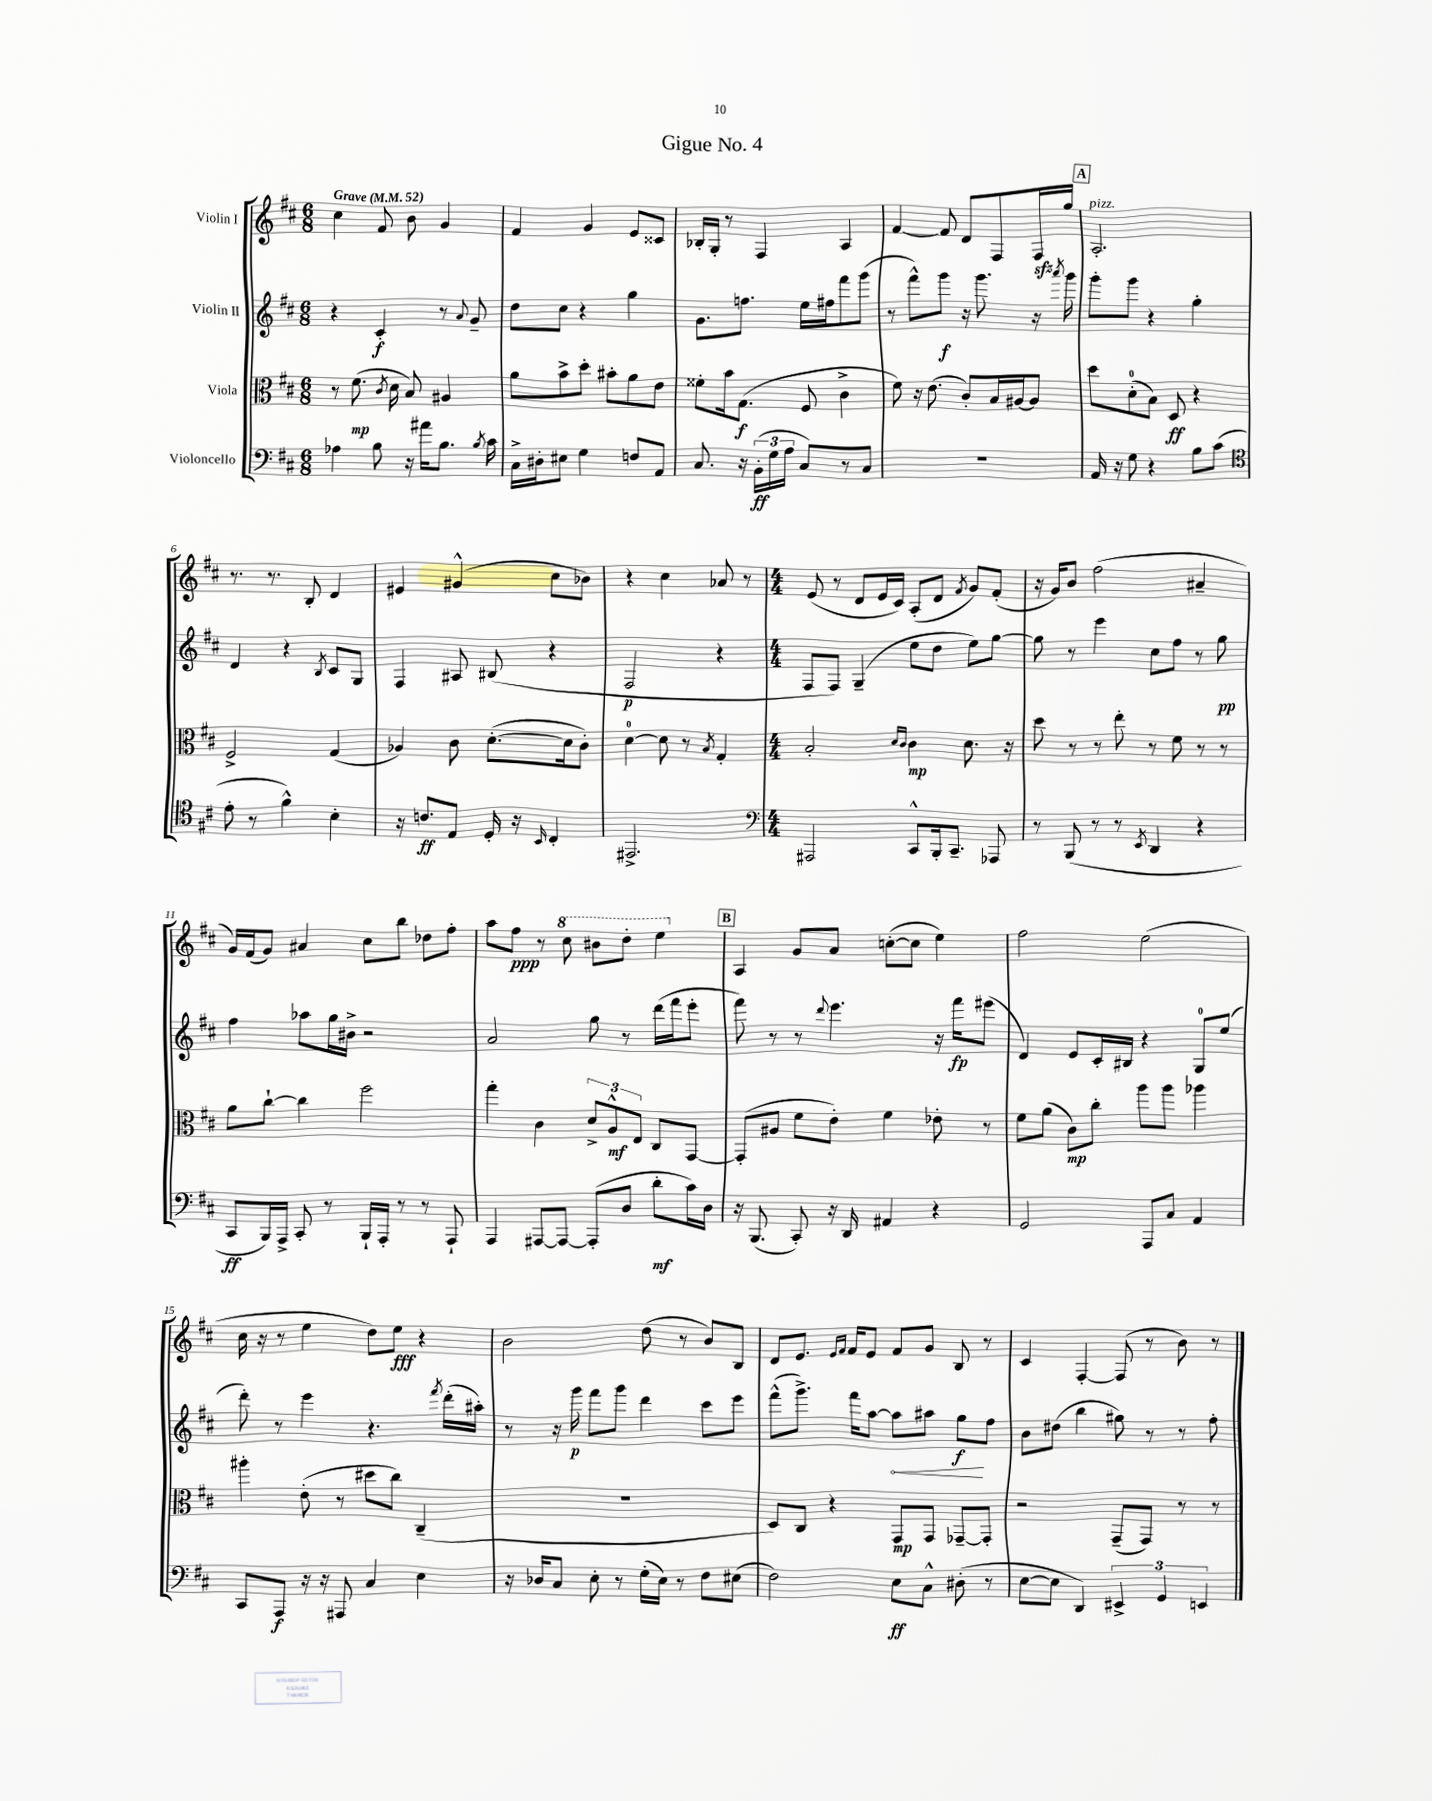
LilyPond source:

\header { title = "Gigue No. 4" }
<<
\new StaffGroup <<
\new Staff = "s0" \with { instrumentName = "Violin I" } {
    \clef treble \key d \major \numericTimeSignature \time 6/8 \tempo "Grave" 4 = 52
    \autoBeamOff cis''4 fis'8 b'8 g'4 |
    fis'4 g'4 e'8[ cisis'8] |
    bes16[-. g16]-. r8 fis4 a4 |
    fis'4~ fis'8 d'8[ fis8 fis16\sfz g''16] |
    \mark \markup { \box "A" } a2.-.^\markup { \italic "pizz." } |
    r8. r8. b8-. d'4 |
    eis'4 gis'4-^( cis''8[ bes'8]) |
    r4 cis''4 aes'8 r8 |
    \numericTimeSignature \time 4/4 e'8( r8 d'8[ e'16 cis'16]) a8[-.( d'8] \acciaccatura { fis'8 } g'8[) fis'8]-.( |
    r16 g'16[) b'8] fis''2( ais'4-- |
    g'16[) fis'16( g'8]) ais'4 cis''8[ b''8] des''8[ fis''8]-. |
    a''8[ fis''8]\ppp r8 \ottava #1 cis'''8 bis''8[ d'''8]-. e'''4 \ottava #0 |
    \mark \markup { \box "B" } a4 g'8[ a'8] c''8[~-.( c''8] e''4) |
    fis''2 e''2( |
    cis''16 r16 r8 e''4 d''8[) e''8]\fff r4 |
    b'2 d''8( r8 b'8[) b8] |
    d'8[ e'8.] \grace { e'16[ fis'16] } fis'16[ e'8] fis'8[ g'8] b8 r8 |
    cis'4 fis4~-. fis8( r8 b'8) r8 \bar "|." |
}
\new Staff = "s1" \with { instrumentName = "Violin II" } {
    \clef treble \key d \major \numericTimeSignature \time 6/8
    \autoBeamOff r4 cis'4-.\f r8 \appoggiatura { a'8 } g'8-- |
    d''8[ cis''8] r4 g''4 |
    g'8.[ f''8.] e''16[ fis''16 fis'''8 g'''8]( |
    r8 fis'''8[-^) g'''8]\f r16 g'''8. r16 \acciaccatura { a'''8 } g'''16 |
    \mark \markup { \box "A" } g'''8[-. g'''8] r4 g''4-. |
    d'4 r4 \acciaccatura { b8 } cis'8[ g8] |
    fis4 ais8 bis8( r4 |
    fis2\p r4 |
    \numericTimeSignature \time 4/4 fis8[ fis8]) g4--( e''8[ d''8] e''8[) g''8]~ |
    g''8 r8 e'''4 cis''8[ fis''8] r8 g''8\pp |
    fis''4 aes''8[ g''16 bis'16]-> r2 |
    a'2 g''8 r8 d'''16[( fis'''16 e'''8]-. |
    \mark \markup { \box "B" } fis'''8) r8 r8 \appoggiatura { d'''8 } e'''4. r16 fis'''16[\fp eis'''8]( |
    d'4) e'8[ cis'16-. bis16] r4 g8[-0 e''8]( |
    d'''8-.) r8 e'''4 r4. \acciaccatura { fis'''8 } d'''16[-.( ais''16]-.) |
    r8 r16 g'''16\p fis'''8[ g'''8] d'''4 cis'''8[ e'''8] |
    fis'''8[-^( g'''8.]->) fis'''16[ a''8]~ \once \override Hairpin.circled-tip = ##t a''8[\< ais''8] g''8[\f\! fis''8] |
    b'8[ dis''8]( b''4 gis''8) r8 r8 fis''8-. \bar "|." |
}
\new Staff = "s2" \with { instrumentName = "Viola" } {
    \clef alto \key d \major \numericTimeSignature \time 6/8
    \autoBeamOff r8 fis'8.\mp( \acciaccatura { cis'8 } d'16 b8) ais4 |
    a'8[ b'8-> d''8]-. bis'8[-. a'8 e'8] |
    fisis'8[-. b'16 g8.]\f( fis8 cis'4-> |
    fis'8) r16 e'8.( cis'8[-.) b16 ais16~ ais8] |
    \mark \markup { \box "A" } d''8[ d'8-0-.( b8]) d8\ff r4 |
    fis2-> g4( |
    aes4) cis'8 d'8.[~-.( d'16 cis'8]-.) |
    d'4-0~ d'8 r8 \acciaccatura { b8 } g4-. |
    \numericTimeSignature \time 4/4 b2-. \grace { d'16[ cis'16] } cis'4\mp d'8. r16 |
    d''8 r8 r8 e''8-. r8 fis'8 r8 r8 |
    a'8[ cis''8]~-! cis''4 fis''2 |
    g''4-. cis'4 \tuplet 3/2 { d'8[-> a8-^\mf e8] } cis8[ g,8]~ |
    \mark \markup { \box "B" } g,8[-.( ais8] fis'8[ e'8]-.) fis'4 ees'8-. r8 |
    fis'8[ a'8]( cis'8[\mp) cis''8]-. a''8[ a''8] aes''4 |
    ais''4-. e'8-.( r8 dis''8[ cis''8]) cis4--( |
    R1 |
    d8[) cis8] r4 g,8[\mp g,8] ges,8[~-- ges,8]-. |
    r2 g,8[--( g,8]) r8 r8 \bar "|." |
}
\new Staff = "s3" \with { instrumentName = "Violoncello" } {
    \clef bass \key d \major \numericTimeSignature \time 6/8
    \autoBeamOff aes4 b8 r16 ais'16[ b8.] \acciaccatura { b8 } cis'16 |
    cis16[-> dis16-. eis8] g4 f8[ a,8] |
    cis8. r16 \tuplet 3/2 { b,16[-.\ff( g16 a16] } cis8[) r8 cis8] |
    R2. |
    \mark \markup { \box "A" } a,16 r16 g8 r4 b8[ cis'8]( |
    \clef tenor e'8-. r8 fis'4-^) b4-. |
    r16 c'8.[\ff e8] d16-. r16 \grace { b,16 } cis4-. |
    eis,2.-> |
    \numericTimeSignature \time 4/4 \clef bass ais,,2 cis,8[-^ b,,16-. cis,8.]-- aes,,8 |
    r8 b,,8( r8 r8 \acciaccatura { e,8 } d,4 r4 |
    cis,8[\ff b,,16) a,,16]-> cis,8-. r8 b,,16[-! a,,16]-. r8 r8 a,,8-! |
    a,,4 ais,,8[~ ais,,8]~ ais,,8[-.( d8] d'8[-.\mf cis'16) d16] |
    \mark \markup { \box "B" } r16 b,,8.( cis,8-.) r16 d,16 ais,4 r4 |
    g,2 a,,8[ cis8] a,4 |
    cis,8[ a,,8]\f r16 r16 ais,,8 cis4 e4 |
    r16 des16[ cis8] e8-. r8 g16[-.( e16]) r8 fis8[ eis8]( |
    fis2) e8[\ff cis8]-^ dis8-.( r8 |
    e8[~ e8] d,4) \tuplet 3/2 { eis,4-> g,4 e,4 } \bar "|." |
}
>>
>>
